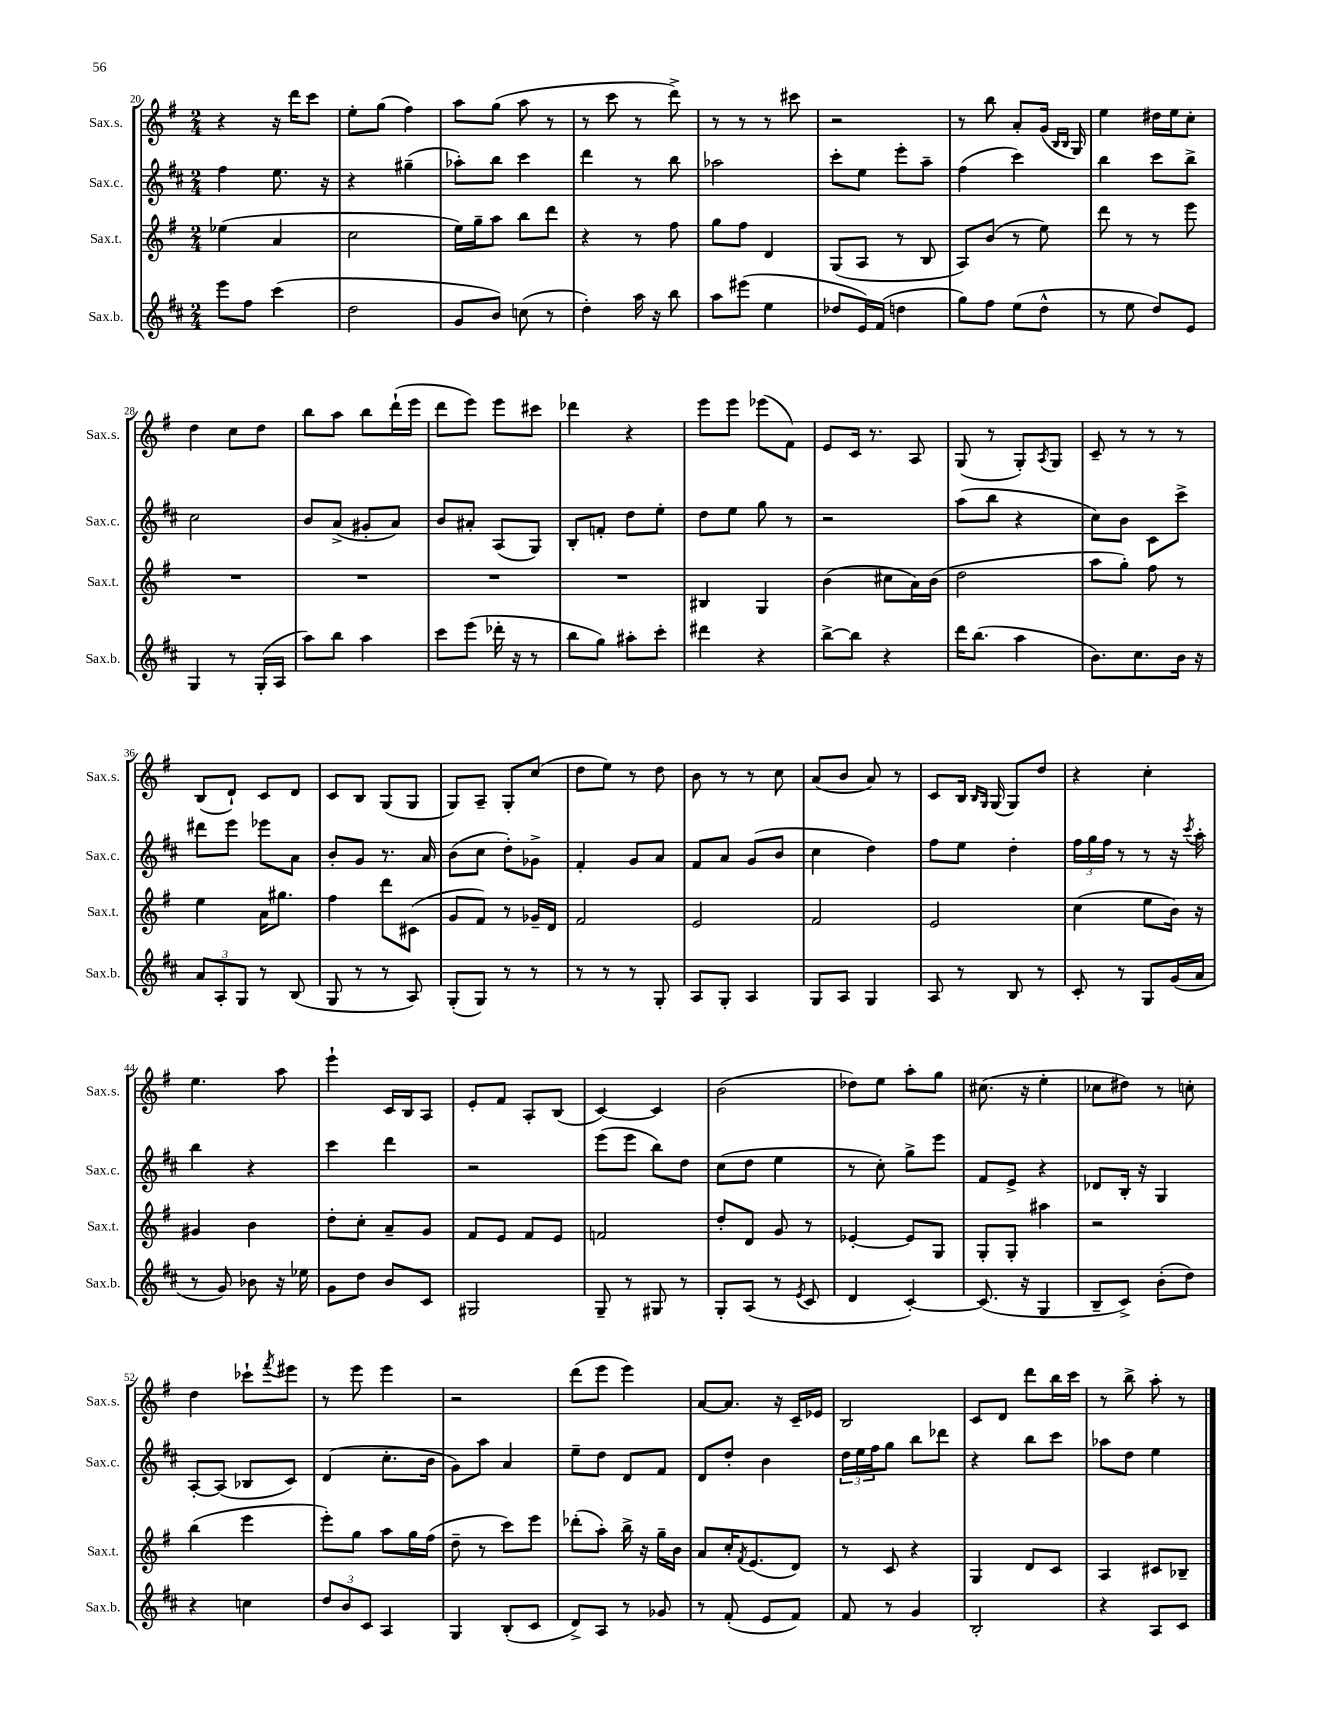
<<
\new StaffGroup <<
\new Staff = "s0" \with { instrumentName = "Sax.s." shortInstrumentName = "Sax.s." } {
    \clef treble \key g \major \numericTimeSignature \time 2/4
    r4 r16 d'''16 c'''8 |
    e''8-. g''8( fis''4) |
    a''8 g''8( a''8 r8 |
    r8 c'''8 r8 d'''8->) |
    r8 r8 r8 cis'''8 |
    r2 |
    r8 b''8 a'8-. g'16( \grace { b16 b16 } g16) |
    e''4 dis''16 e''16 c''8-. |
    d''4 c''8 d''8 |
    b''8 a''8 b''8 d'''16-!( e'''16 |
    d'''8 e'''8) e'''8 cis'''8 |
    des'''4 r4 |
    e'''8 e'''8 ees'''8( fis'8) |
    e'8 c'16 r8. a8 |
    g8( r8 g8-.) \acciaccatura { a8 } g8 |
    c'8-- r8 r8 r8 |
    b8( d'8-!) c'8 d'8 |
    c'8 b8 g8( g8 |
    g8) a8-- g8-. c''8( |
    d''8 e''8) r8 d''8 |
    b'8 r8 r8 c''8 |
    a'8( b'8 a'8) r8 |
    c'8 b16 \grace { b16 g16 } g16( g8) d''8 |
    r4 c''4-. |
    e''4. a''8 |
    e'''4-! c'16 b16 a8 |
    e'8-. fis'8 a8-. b8( |
    c'4~) c'4 |
    b'2( |
    des''8) e''8 a''8-. g''8 |
    cis''8.( r16 e''4-. |
    ces''8 dis''8) r8 c''8-. |
    d''4 ces'''8-! \acciaccatura { fis'''8 } eis'''8 |
    r8 e'''8 e'''4 |
    r2 |
    d'''8( e'''8 e'''4) |
    a'8~ a'8. r16 c'16-- ees'16 |
    b2 |
    c'8 d'8 d'''8 b''16 c'''16 |
    r8 b''8-> a''8-. r8 \bar "|." |
}
\new Staff = "s1" \with { instrumentName = "Sax.c." shortInstrumentName = "Sax.c." } {
    \clef treble \key d \major \numericTimeSignature \time 2/4
    fis''4 e''8. r16 |
    r4 gis''4--( |
    aes''8-.) b''8 cis'''4 |
    d'''4 r8 b''8 |
    aes''2 |
    cis'''8-. e''8 e'''8-. a''8-- |
    fis''4( cis'''4) |
    b''4 cis'''8 b''8-> |
    cis''2 |
    b'8 a'8->( gis'8-. a'8) |
    b'8 ais'8-. a8( g8) |
    b8-. f'8-. d''8 e''8-. |
    d''8 e''8 g''8 r8 |
    r2 |
    a''8( b''8 r4 |
    cis''8) b'8 cis'8 cis'''8-> |
    dis'''8 e'''8 ees'''8 a'8 |
    b'8-. g'8 r8. a'16 |
    b'8( cis''8 d''8-.) ges'8-> |
    fis'4-. g'8 a'8 |
    fis'8 a'8 g'8( b'8 |
    cis''4 d''4) |
    fis''8 e''8 d''4-. |
    \tuplet 3/2 { fis''16 g''16 fis''16 } r8 r8 r16 \acciaccatura { cis'''8 } a''16-. |
    b''4 r4 |
    cis'''4 d'''4 |
    r2 |
    e'''8( e'''8 b''8) d''8 |
    cis''8( d''8 e''4 |
    r8 cis''8-.) g''8-> e'''8 |
    fis'8 e'8-> r4 |
    des'8 b16-. r16 g4 |
    a8~-. a8( bes8 cis'8) |
    d'4( cis''8.-. b'16 |
    g'8) a''8 a'4 |
    e''8-- d''8 d'8 fis'8 |
    d'8 d''8-. b'4 |
    \tuplet 3/2 { d''16 e''16 fis''16 } g''8 b''8 des'''8 |
    r4 b''8 cis'''8 |
    aes''8 d''8 e''4 \bar "|." |
}
\new Staff = "s2" \with { instrumentName = "Sax.t." shortInstrumentName = "Sax.t." } {
    \clef treble \key g \major \numericTimeSignature \time 2/4
    ees''4( a'4 |
    c''2 |
    e''16) g''16-- a''8 b''8 d'''8 |
    r4 r8 fis''8 |
    g''8 fis''8 d'4 |
    g8( a8 r8 b8 |
    a8) b'8( r8 e''8) |
    d'''8 r8 r8 e'''8 |
    R2 |
    R2 |
    R2 |
    R2 |
    bis4 g4 |
    b'4( cis''8 a'16) b'16( |
    d''2 |
    a''8 g''8-.) fis''8 r8 |
    e''4 a'16 gis''8. |
    fis''4 d'''8 cis'8( |
    g'8 fis'8) r8 ges'16-- d'16 |
    fis'2 |
    e'2 |
    fis'2 |
    e'2 |
    c''4( e''8 b'16) r16 |
    gis'4 b'4 |
    d''8-. c''8-. a'8-- g'8 |
    fis'8 e'8 fis'8 e'8 |
    f'2 |
    d''8-. d'8 g'8 r8 |
    ees'4~-. ees'8 g8 |
    g8-. g8-. ais''4 |
    r2 |
    b''4( e'''4 |
    e'''8-.) g''8 a''8 g''16 fis''16( |
    d''8-- r8 c'''8) e'''8 |
    des'''8-.( a''8-.) b''16-> r16 g''16-- b'16 |
    a'8 c''16-. \acciaccatura { fis'8 } e'8.( d'8) |
    r8 c'8 r4 |
    g4 d'8 c'8 |
    a4 cis'8 bes8-- \bar "|." |
}
\new Staff = "s3" \with { instrumentName = "Sax.b." shortInstrumentName = "Sax.b." } {
    \clef treble \key d \major \numericTimeSignature \time 2/4
    e'''8 fis''8 cis'''4( |
    d''2 |
    g'8 b'8) c''8( r8 |
    d''4-.) a''16 r16 b''8 |
    a''8 eis'''8( e''4 |
    des''8 e'16) fis'16( d''4 |
    g''8) fis''8 e''8( d''8-^ |
    r8 e''8 d''8) e'8 |
    g4 r8 g16-.( a16 |
    a''8) b''8 a''4 |
    cis'''8 e'''8( des'''16-. r16 r8 |
    b''8 g''8) ais''8-. cis'''8-. |
    dis'''4 r4 |
    b''8~-> b''8 r4 |
    d'''16 b''8.( a''4 |
    b'8.) cis''8. b'16 r16 |
    \tuplet 3/2 { a'8 a8-. g8 } r8 b8( |
    g8 r8 r8 a8) |
    g8-.( g8) r8 r8 |
    r8 r8 r8 g8-. |
    a8 g8-. a4 |
    g8 a8 g4 |
    a8 r8 b8 r8 |
    cis'8-. r8 g8 g'16( a'16 |
    r8 g'8) bes'8 r16 ees''16 |
    g'8 d''8 b'8 cis'8 |
    gis2 |
    g8-- r8 gis8 r8 |
    g8-. a8( r8 \acciaccatura { e'8 } cis'8 |
    d'4 cis'4~-.) |
    cis'8.( r16 g4 |
    b8-- cis'8->) b'8-.( d''8) |
    r4 c''4 |
    \tuplet 3/2 { d''8 b'8 cis'8 } a4 |
    g4 b8-.( cis'8 |
    d'8->) a8 r8 ges'8 |
    r8 fis'8-.( e'8 fis'8) |
    fis'8 r8 g'4 |
    b2-. |
    r4 a8 cis'8 \bar "|." |
}
>>
>>
\layout { \context { \Score currentBarNumber = #20 } }
